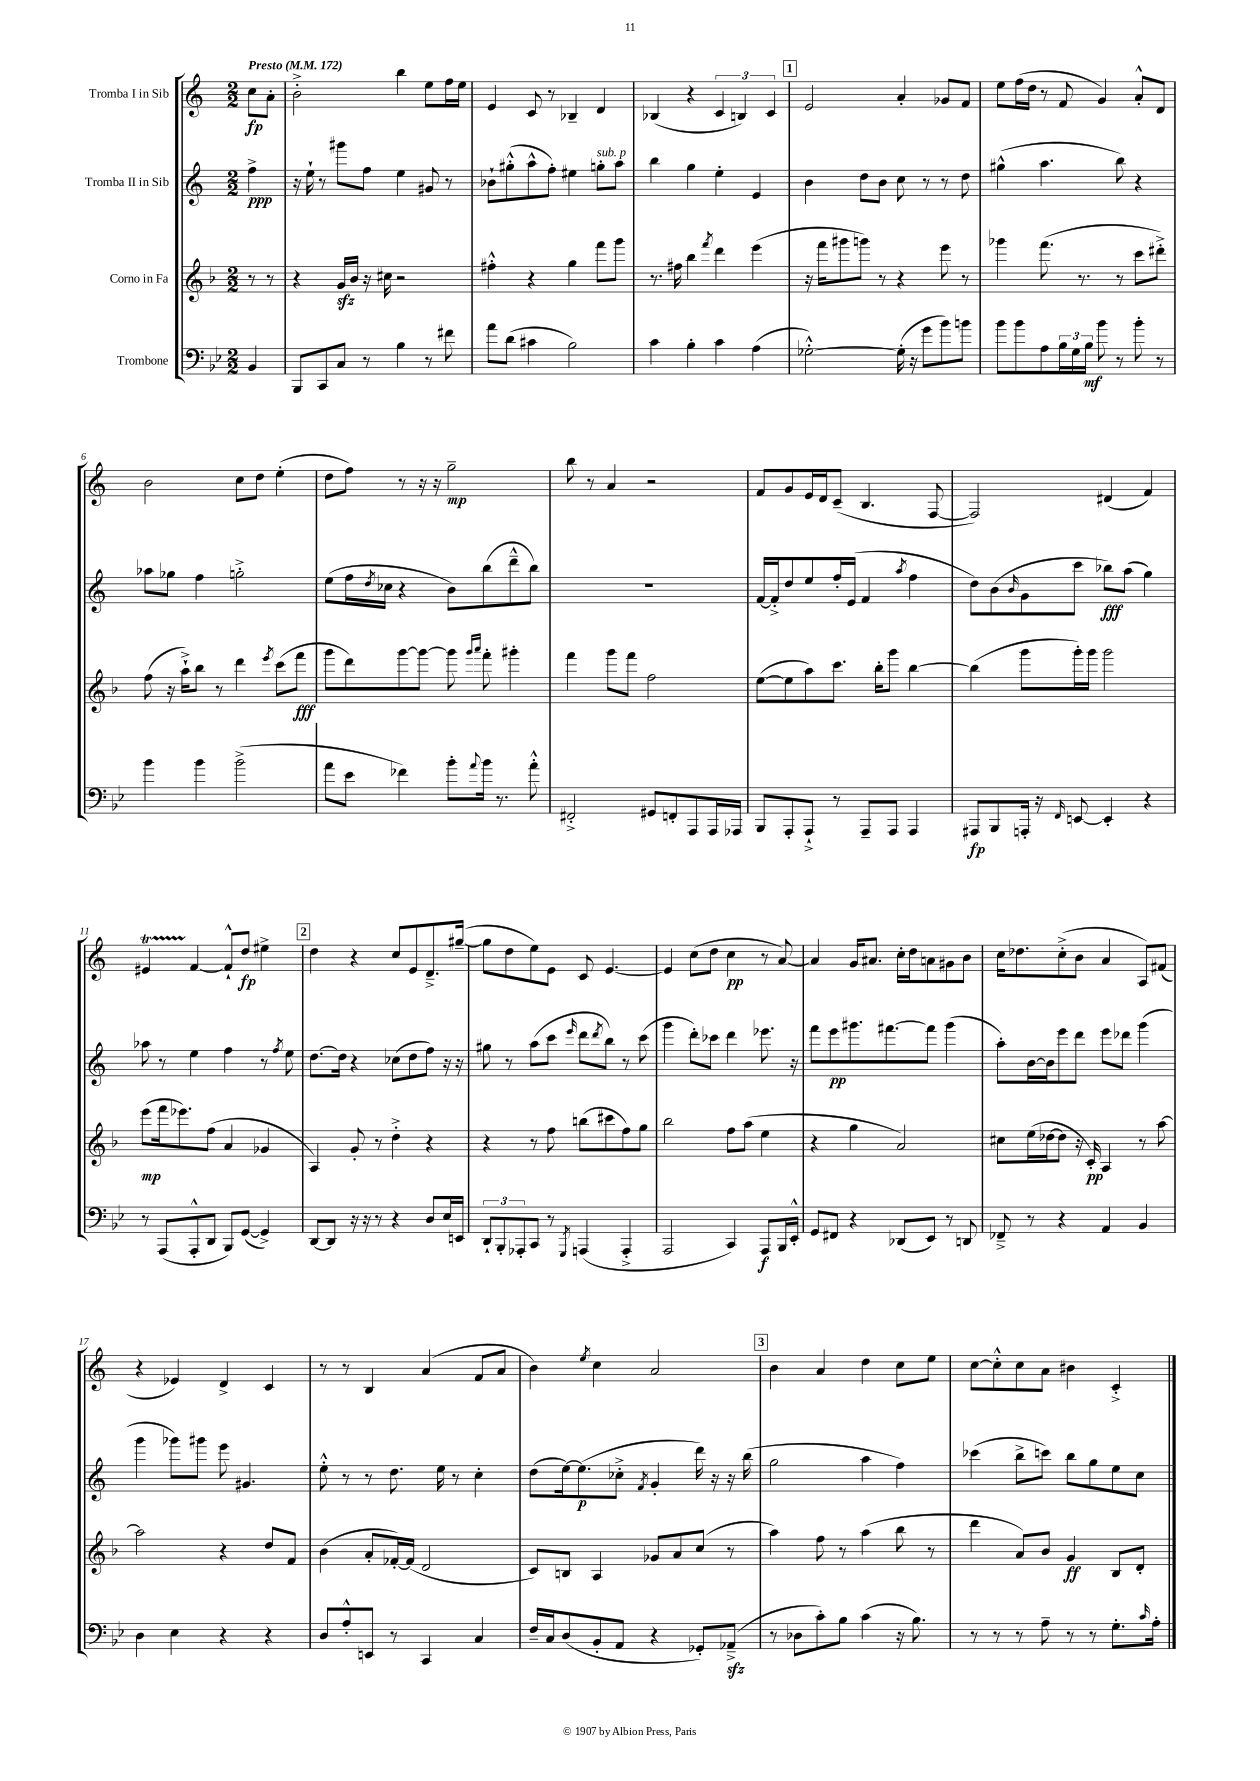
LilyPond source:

<<
\new StaffGroup <<
\new Staff = "s0" \with { instrumentName = "Tromba I in Sib" } {
    \clef treble \key c \major \numericTimeSignature \time 2/2 \partial 4 \tempo "Presto" 4 = 172
    c''8\fp a'8-. |
    b'2-.-> b''4 e''8 f''16 e''16 |
    e'4 c'8 r8 bes4-- d'4 |
    bes4( r4 \tuplet 3/2 { c'4 b4) c'4 } |
    \mark \markup { \box "1" } e'2 a'4-. ges'8 f'8 |
    e''8 f''16( d''16 r8 f'8 g'4) a'8-.-^ d'8 |
    b'2 c''8 d''8 e''4-.( |
    d''8 f''8) r8 r16 r16 g''2--\mp |
    b''8 r8 a'4 r2 |
    f'8 g'8 e'16 d'16 c'8--( b4. f8~ |
    f2) dis'4( f'4) |
    eis'4\startTrillSpan f'4~\stopTrillSpan f'8-!-^ d''8\fp eis''4-> |
    \mark \markup { \box "2" } d''4 r4 c''8 e'8 d'8.---> gis''16~--( |
    gis''8 d''8 e''8) e'8 c'8 e'4.~ |
    e'4 c''8( d''8 c''4\pp r8 a'8~) |
    a'4 g'16 ais'8. c''16-. d''16 a'8 gis'8 b'8 |
    c''16 des''8. c''8-.->( b'8 a'4 a8) fis'8( |
    r4 ees'4) d'4-> c'4 |
    r8 r8 b4 a'4( f'8 a'8 |
    b'4) \acciaccatura { e''8 } c''4 a'2 |
    \mark \markup { \box "3" } b'4 a'4 d''4 c''8 e''8 |
    c''8~ c''8-.-^ c''8 a'8 bis'4 c'4-.-> \bar "|." |
}
\new Staff = "s1" \with { instrumentName = "Tromba II in Sib" } {
    \clef treble \key c \major \numericTimeSignature \time 2/2 \partial 4
    f''4->\ppp |
    r16 e''16-! r8 gis'''8 f''8 e''4 gis'8 r8 |
    bes'8-! gis''8-.-^( a''8-^ f''8-.) eis''4 g''8-.^\markup { \italic "sub. p" } a''8 |
    b''4 g''4 e''4-. e'4 |
    \mark \markup { \box "1" } b'4 d''8 b'8 c''8 r8 r8 d''8 |
    gis''4-^( a''4. b''8) r4 |
    aes''8 ges''8 f''4 g''2-.-> |
    e''8( f''16 \acciaccatura { d''8 } ces''16 r4 b'8) b''8( d'''8---^ b''8) |
    R1 |
    f'16~ f'16-.-> d''8 e''8 f''16-. e'16( f'4 \acciaccatura { a''8 } f''4 |
    d''8) b'8( \grace { b'16 } g'8 c'''8 bes''8\fff) a''8( g''4) |
    aes''8 r8 e''4 f''4 r8 \acciaccatura { f''8 } e''8 |
    \mark \markup { \box "2" } d''8.~ d''16 r4 ces''8( d''8 f''8) r16 r16 |
    gis''8 r8 a''8( c'''8 \grace { e'''16 } d'''8 \acciaccatura { d'''8 } b''8) r8 c'''8( |
    g'''4 d'''8-.) ces'''8 d'''4 ees'''8. r16 |
    f'''8 e'''8\pp gis'''8. fis'''8.~ fis'''8 gis'''4( |
    a''8-.) b'16~ b'16 e'''8 d'''8 e'''8 des'''8 g'''4( |
    g'''4 ges'''8) gis'''8 e'''8 gis'4. |
    e''8-.-^ r8 r8 d''8. e''16 r8 c''4-. |
    d''8( e''16~) e''8.\p( ces''8-.-> \acciaccatura { f'8 } g'4-. d'''16) r16 r16 b''16( |
    \mark \markup { \box "3" } g''2 a''4 f''4) |
    ces'''4( b''8-> c'''8) b''8 g''8 e''8 c''8 \bar "|." |
}
\new Staff = "s2" \with { instrumentName = "Corno in Fa" } {
    \clef treble \key f \major \numericTimeSignature \time 2/2 \partial 4
    r8 r8 |
    r4 g'16\sfz bes'16 r16 cis''16 r2 |
    fis''4-.-^ r4 g''4 f'''8 g'''8 |
    r8. fis''16 bes''4 \acciaccatura { f'''8 } d'''4 e'''4( |
    \mark \markup { \box "1" } r16 f'''16 gis'''8 g'''8) r8 r4 e'''8 r8 |
    ges'''4 f'''8.( r8. r8 c'''8 dis'''8-.->) |
    f''8( r16 a''16-!->) bes''8 r8 d'''4 \acciaccatura { e'''8 } c'''8( f'''8\fff |
    g'''8 d'''8) g'''8~ g'''8~ g'''8 \grace { g'''16 a'''16 } f'''8-. gis'''4-. |
    f'''4 g'''8 f'''8 f''2 |
    e''8~( e''8 a''8) c'''8. bes''16-. g'''8 bes''4~ |
    bes''4( g'''8 g'''16-.) g'''16 g'''2 |
    e'''8\mp( f'''16 ees'''8.) f''8( a'4 ges'4 |
    \mark \markup { \box "2" } a4) g'8-. r8 d''4-.-> r4 |
    r4 r8 f''8 b''8( cis'''8 f''8) g''8 |
    bes''2 f''8 a''8( e''4 |
    r4 g''4 a'2) |
    cis''8 e''16( des''16~ des''8 r16 c'16-.\pp) a4 r8 a''8~ |
    a''2 r4 d''8 f'8 |
    bes'4( a'8-. fes'16~-.) fes'16( d'2 |
    c'8) b8 a4 ges'8 a'8 c''8( r8 |
    \mark \markup { \box "3" } a''4) f''8 r8 a''4( bes''8 r8 |
    d'''4 a'8) bes'8 g'4\ff bes8 d'8-. \bar "|." |
}
\new Staff = "s3" \with { instrumentName = "Trombone" } {
    \clef bass \key bes \major \numericTimeSignature \time 2/2 \partial 4
    bes,4 |
    bes,,8 c,8 c8 r8 bes4 r8 fis'8 |
    a'8 d'8( cis'4 bes2) |
    c'4 bes4-. c'4 a4( |
    \mark \markup { \box "1" } ges2~-.-^) ges16-.( r16 g'8 bes'8) b'8 |
    bes'8 bes'8 a8 \tuplet 3/2 { bes16 g16 bes16\mf } bes'8 r8 bes'8-. r8 |
    bes'4 bes'4 bes'2->( |
    a'8 ees'8 fes'4) bes'8-. \appoggiatura { a'8 } bes'16 r8. a'8-.-^ |
    fis,2-.-> gis,8 f,8-. a,,8 a,,16 aes,,16 |
    bes,,8 a,,8-. a,,8-!-> r8 a,,8-- a,,8 a,,4 |
    ais,,8\fp bes,,8 a,,16-. r16 \grace { f,16 } e,8~ e,4-. r4 |
    r8 a,,8( a,,8-.-^ d,8 bes,,8) g,8~( g,4->) |
    \mark \markup { \box "2" } d,8~ d,8 r16 r16 r8 r4 d8 ees16 e,16 |
    \tuplet 3/2 { d,8-! bes,,8-. aes,,8-. } c,8 r8 \acciaccatura { g,,8 } a,,4( a,,4-.-> |
    a,,2 c,4) a,,8\f bes,,16 ees,16-.-^ |
    g,8 fis,8 r4 des,8( ees,8) r8 d,8 |
    fes,8---> r8 r4 a,4 bes,4 |
    d4 ees4 r4 r4 |
    d8 a8-.-^ e,8 r8 c,4 c4 |
    f16-- c16 d8( bes,8-. a,8 r4 ges,8-.) aes,8--->\sfz( |
    \mark \markup { \box "3" } r8 des8 c'8-.) bes8 c'4( r16 bes8.) |
    r8 r8 r8 a8-- r8 r8 g8.-. \grace { c'16 } a16-. \bar "|." |
}
>>
>>
